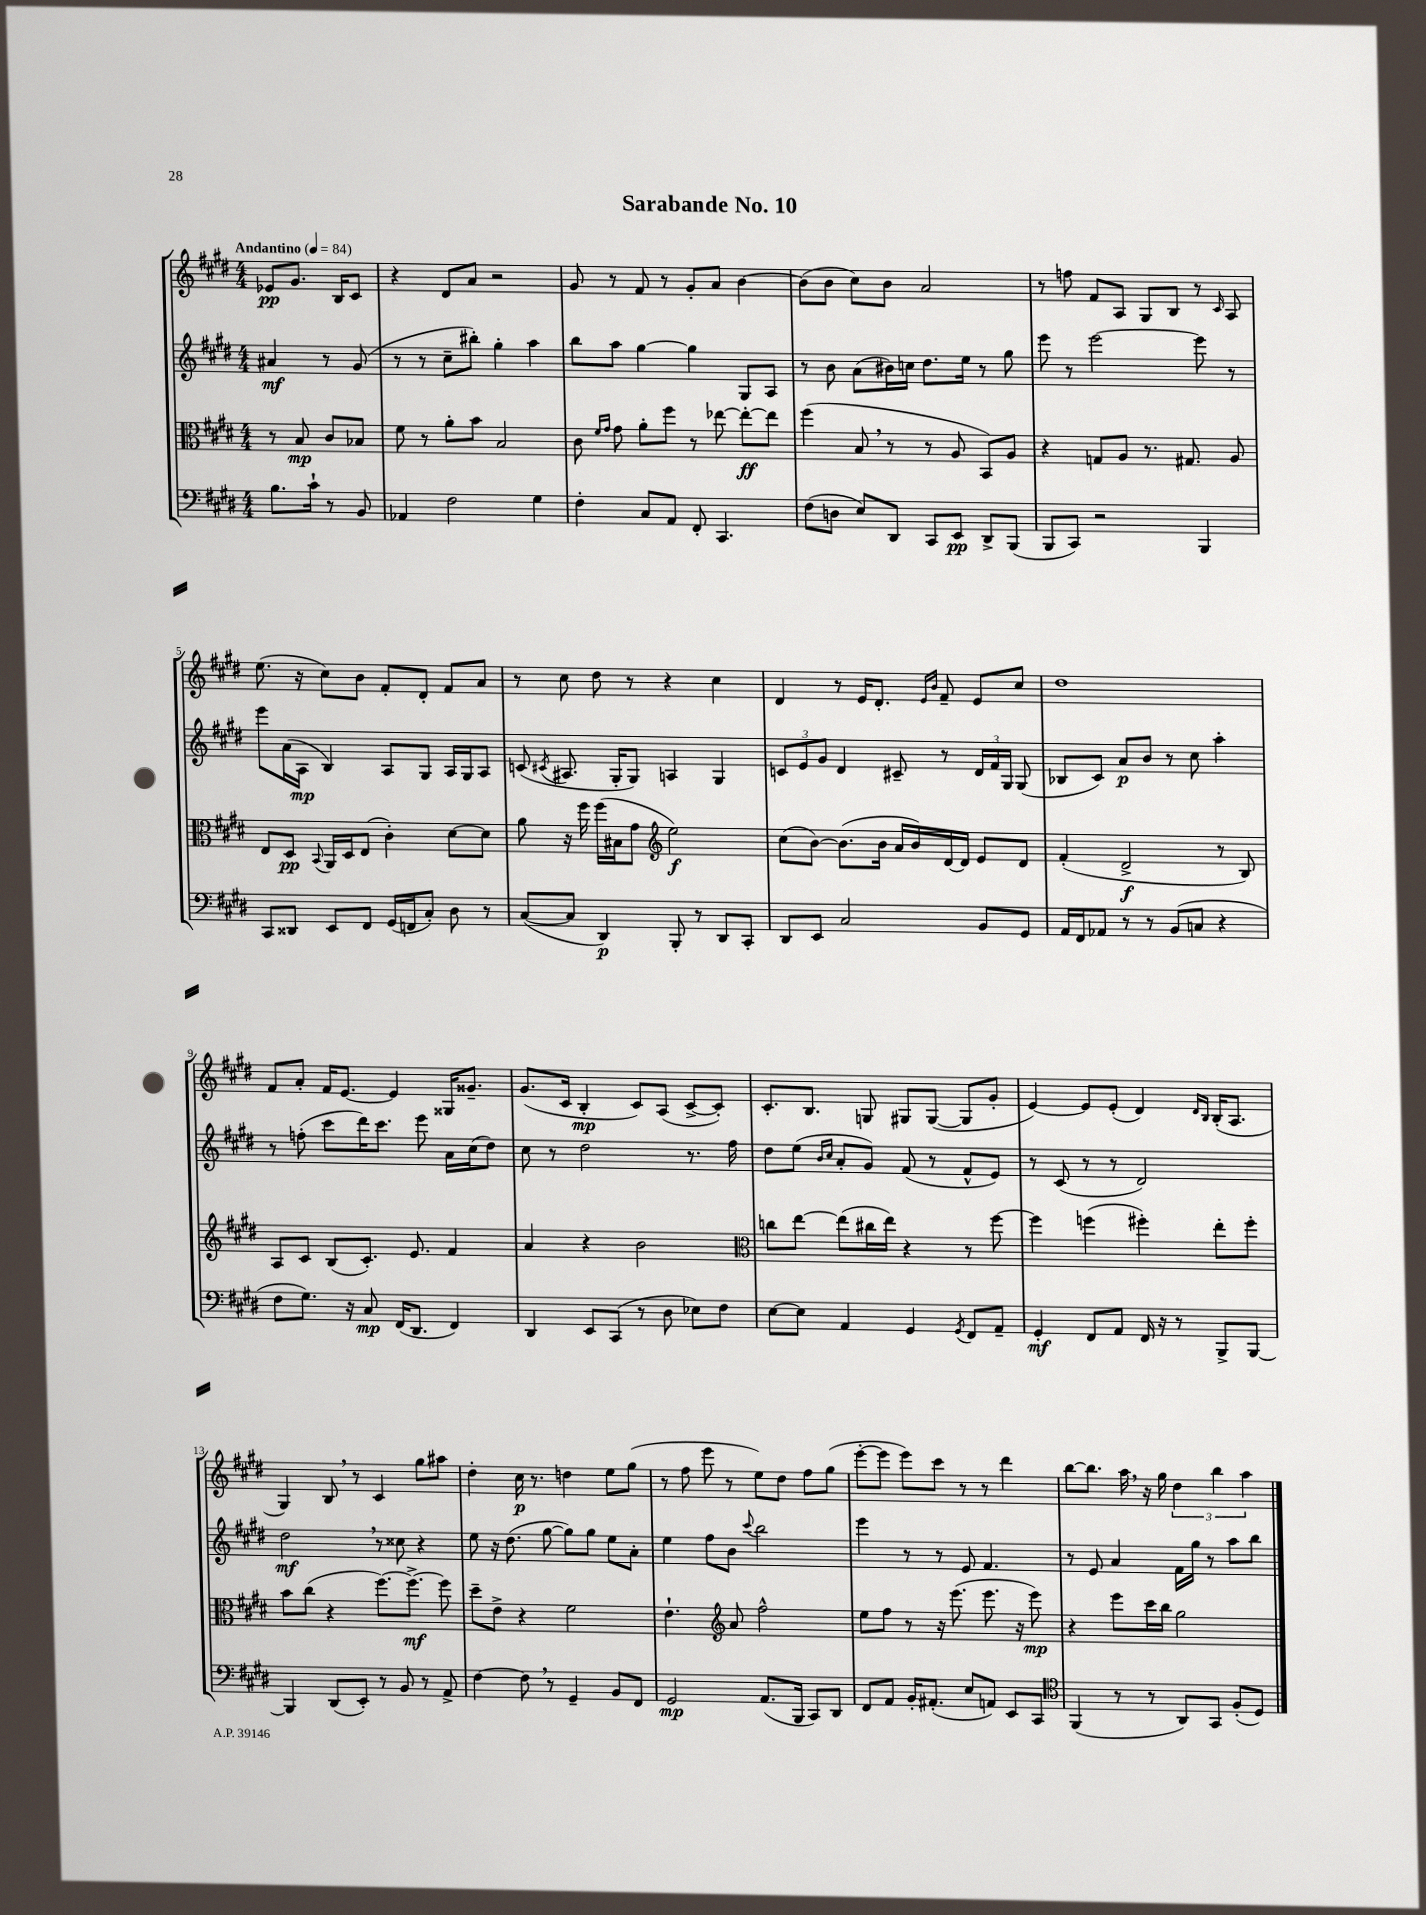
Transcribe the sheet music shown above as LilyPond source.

\header { title = "Sarabande No. 10" }
<<
\new StaffGroup <<
\new Staff = "s0" {
    \clef treble \key e \major \numericTimeSignature \time 4/4 \partial 2 \tempo "Andantino" 4 = 84
    \autoBeamOff ees'8[\pp gis'8.] b16[ cis'8] |
    r4 dis'8[ a'8] r2 |
    gis'8 r8 fis'8 r8 gis'8[-. a'8] b'4~ |
    b'8[( b'8] cis''8[) b'8] a'2 |
    r8 f''8 fis'8[ a8] gis8[ b8] r8 \grace { cis'16 } a8 |
    e''8.( r16 cis''8[) b'8] fis'8[-. dis'8]-. fis'8[ a'8] |
    r8 cis''8 dis''8 r8 r4 cis''4 |
    dis'4 r8 e'16[ dis'8.]-. \grace { e'16[ b'16] } fis'8-- e'8[ cis''8] |
    dis''1 |
    fis'8[ a'8]-. fis'16[ e'8.]~ e'4 gisis16[ gisis'8.]-- |
    gis'8.[( cis'16] b4-.\mp cis'8[) a8]( cis'8[~-> cis'8]-.) |
    cis'8.[-. b8.] g8 gis8[ gis8]~( gis8[ gis'8]-. |
    e'4~) e'8[ e'8]-.( dis'4) \grace { dis'16[ b16] } b16[-.( a8.] |
    gis4) b8 \breathe r8 cis'4 gis''8[ ais''8] |
    dis''4-. cis''16\p r8. d''4 e''8[ gis''8]( |
    r8 fis''8 e'''8 r8 e''8[) dis''8] fis''8[ gis''8]( |
    e'''8[~-. e'''8] e'''8[) cis'''8] r8 r8 dis'''4 |
    b''8[~ b''8.] a''16 \breathe r16 gis''16 \tuplet 3/2 { dis''4 b''4 a''4 } \bar "|." |
}
\new Staff = "s1" {
    \clef treble \key e \major \numericTimeSignature \time 4/4 \partial 2
    \autoBeamOff ais'4\mf r8 gis'8( |
    r8 r8 cis''8[-- bis''8]-.) gis''4-. a''4 |
    b''8[ a''8] gis''4~ gis''4 gis8[ a8] |
    r8 b'8 a'8[( bis'16) c''16] dis''8.[ e''16] r8 gis''8 |
    e'''8 r8 e'''2~ e'''8 r8 |
    e'''8[ a'16( a16]\mp b4) a8[ gis8] a16[ gis16 a8] |
    c'8( \acciaccatura { cis'8 } ais8. gis16[-. gis8]) a4 gis4 |
    \tuplet 3/2 { c'8[ e'8 gis'8] } dis'4 cis'8-- r8 \tuplet 3/2 { dis'16[ fis'16 gis16] } gis8( |
    bes8[ cis'8]) a'8[\p b'8] r8 cis''8 a''4-. |
    r8 f''8-.( cis'''8[ dis'''16) cis'''8.] e'''8 a'16[ cis''16( dis''8]) |
    cis''8 r8 dis''2 r8. fis''16 |
    dis''8[ e''8]( \grace { b'16[ cis''16] } a'8[-. gis'8]) fis'8( r8 fis'8[-^ e'8]) |
    r8 cis'8( r8 r8 dis'2) |
    dis''2\mf \breathe r8 cisis''8 r4 |
    e''8 r16 dis''8.( gis''8~ gis''8[) gis''8] e''8[ a'8]-. |
    e''4 fis''8[ b'8] \appoggiatura { cis'''8 } b''2 |
    e'''4 r8 r8 e'8 fis'4. |
    r8 e'8 a'4 fis'16[ gis''16] r8 a''8[ b''8] \bar "|." |
}
\new Staff = "s2" {
    \clef alto \key e \major \numericTimeSignature \time 4/4 \partial 2
    \autoBeamOff r8 b8\mp cis'8[ bes8] |
    fis'8 r8 a'8[-. b'8] b2 |
    cis'8 \grace { fis'16[ gis'16] } gis'8 a'8[-. fis''8] r8 ees''8~ ees''8[~-.\ff ees''8] |
    fis''4( b8 \breathe r8 r8 a8 b,8[) a8] |
    r4 g8[ a8] r8. gis8. a8 |
    e8[ dis8]\pp \appoggiatura { b,8 } a,16[ dis16 e8]( cis'4-.) dis'8[~ dis'8] |
    a'8 r16 fis''16 fis''16[( bis16 gis'8] \clef treble e''2\f) |
    cis''8[( b'8]~) b'8.[( b'16] a'16[ b'16) dis'16~ dis'16] e'8[ dis'8] |
    fis'4-.( dis'2->\f r8 b8) |
    a8[ cis'8] b8[( cis'8.]-.) e'8. fis'4 |
    a'4 r4 b'2 |
    \clef alto c''8[ e''8]~ e''8[( cis''16 e''16]) r4 r8 fis''8~ |
    fis''4 f''4( fis''4-.) e''8[-. fis''8]-. |
    b'8[ cis''8]( r4 fis''8.[~) fis''8.]~->\mf fis''8 |
    dis''8[-- e'8]-> r4 fis'2 |
    e'4.-! \clef treble a'8 fis''2-^ |
    e''8[ fis''8] r8 r16 e'''8.( e'''8. r16 e'''8\mp) |
    r4 e'''8[ cis'''16 b''16] gis''2 \bar "|." |
}
\new Staff = "s3" {
    \clef bass \key e \major \numericTimeSignature \time 4/4 \partial 2
    \autoBeamOff b8.[ cis'16]-! r8 b,8 |
    aes,4 fis2 gis4 |
    fis4-. cis8[ a,8] fis,8-. cis,4. |
    fis8[( d8] e8[) dis,8] cis,8[ e,8]\pp dis,8[-> b,,8]( |
    b,,8[ cis,8]) r2 b,,4 |
    cis,8[ disis,8] e,8[ fis,8] gis,16[( f,16 cis8]-.) dis8 r8 |
    cis8[~( cis8] dis,4\p) b,,8-. r8 dis,8[ cis,8]-. |
    dis,8[ e,8] cis2 b,8[ gis,8] |
    a,16[ fis,16 aes,8] r8 r8 b,8[( c8] r4 |
    fis8[ gis8.]) r16 cis8\mp fis,16[( dis,8.] fis,4) |
    dis,4 e,8[ cis,8]( r8 dis8 ees8[) fis8] |
    e8[~ e8] a,4 gis,4 \acciaccatura { gis,8 } fis,8[ a,8]-- |
    gis,4-.\mf fis,8[ a,8] fis,16 r16 r8 b,,8[-> b,,8]~ |
    b,,4 dis,8[( e,8]-.) r8 b,8 r8 a,8-> |
    fis4~ fis8 \breathe r8 gis,4-- b,8[ fis,8] |
    gis,2\mp a,8.[( b,,16] cis,8[) dis,8] |
    fis,8[ a,8] b,16[-. ais,8.]-.( e8[ a,8]) e,8[ cis,8] |
    \clef tenor fis,4( r8 r8 a,8[) gis,8] fis8[-.( dis8]) \bar "|." |
}
>>
>>
